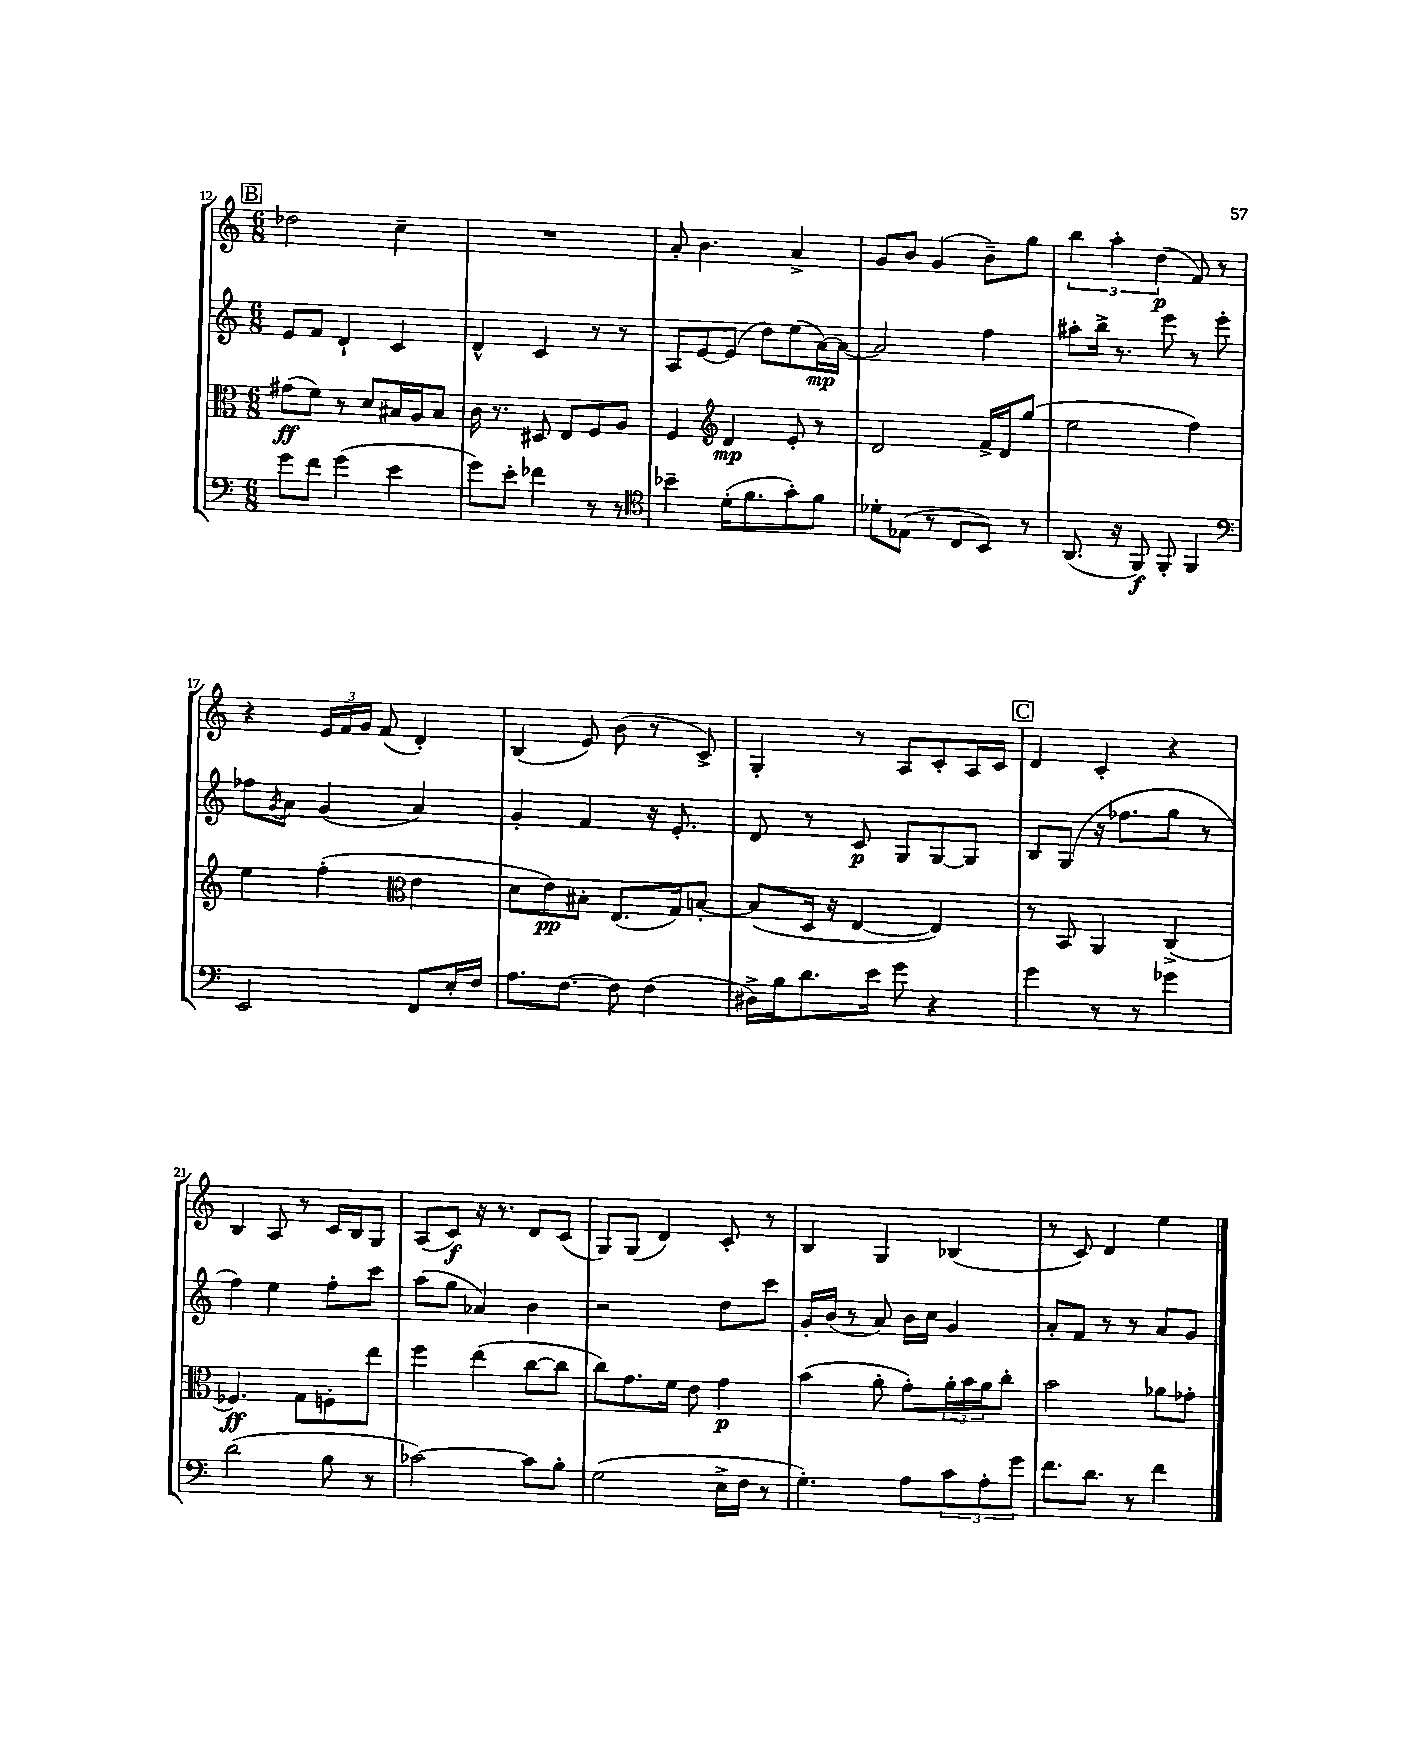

**kern	**kern	**kern	**kern
*staff4	*staff3	*staff2	*staff1
*clefF4	*clefC3	*clefG2	*clefG2
*k[]	*k[]	*k[]	*k[]
*M6/8	*M6/8	*M6/8	*M6/8
8g	(8g#	8e	2dd-
8f	8f)	8f	.
(4g	8r	4d`	.
.	8d	.	.
4e	16B#	4c	4cc~
.	16A	.	.
.	8B#	.	.
=	=	=	=
8g)	16c	4d^^	2.r
.	8.r	.	.
8e'	.	.	.
4f-	8D#	4c	.
.	8E	.	.
8r	8F	8r	.
8r	8A	8r	.
=	=	=	=
*clefC4	*	*	*
4b-~	4F	8A	8a'
.	.	[8e	4.b
*	*clefG2	*	*
(16d'	4d	(8e]	.
8.f	.	.	.
.	.	8dd)	.
8g')	8e'	(8ee	4a^
8f	8r	[16a)	.
.	.	16a_	.
=	=	=	=
8d-'	2d	2a]	8g
(8E-	.	.	8b
8r	.	.	(4g
8C	.	.	.
8BB)	16f^	4ff	8b~)
.	16d	.	.
8r	(8gg	.	8gg
=	=	=	=
(8.AA	2ee	8aa#'	6bb
.	.	16bb^	.
.	.	.	6aa'
16r	.	8.r	.
8FF)	.	.	.
.	.	.	(6dd
8FF'	.	8eee	.
4FF	4ff)	8r	8f)
.	.	8eee'	8r
=	=	=	=
*clefF4	*	*	*
2EE	4ee	8ff-	4r
.	.	8qg	.
.	.	8a	.
.	(4ff'	(4g	24e
.	.	.	24f
.	.	.	24g
.	.	.	(8f
*	*clefC3	*	*
8FF	4e	4a)	4d')
16E'	.	.	.
16F	.	.	.
=	=	=	=
8.A	8d	4g'	(4B
.	8e)	.	.
[8.F	.	.	.
.	8B#'	4f	8e)
8F]	(8.E	.	(8b
(4F	.	16r	8r
.	16G)	8.e'	.
.	[8B'	.	8c^)
=	=	=	=
16D#^)	(8B]	8d	4G'
16B	.	.	.
8.d	16D	8r	.
.	16r	.	.
.	[4E	8c	8r
16e	.	.	.
8g	.	8G	8A
4r	4E])	[8G	8c'
.	.	8G]	16A
.	.	.	16c
=	=	=	=
4g	8r	8B	4d
.	8BB	(8G	.
8r	4AA	16r	4c'
.	.	8.ff-	.
8r	.	.	.
4g-	(4C^	8gg	4r
.	.	8r	.
=	=	=	=
(2d	4.F-)	4ff)	4B
.	.	4ee	8A
.	8G	.	8r
8B	8F'	8ff'	16c
.	.	.	16B
8r	8ee	8ccc	8G
=	=	=	=
[2c-)	4ff	(8aa	(8A
.	.	8gg	8c)
.	(4ee	4a-)	16r
.	.	.	8.r
8c-]	[8cc	4b	8d
8B'	8cc]	.	(8c
=	=	=	=
(2G	8cc)	2r	8G)
.	8.g	.	(8G
.	.	.	4d)
.	16f	.	.
.	8e	.	.
16E^	4g	8dd	8c'
16F	.	.	.
8r	.	8ccc	8r
=	=	=	=
4.G')	(4b	16g'	4B
.	.	(16b	.
.	.	8r	.
.	8a'	8a)	4G
8A	8g')	16b	.
.	.	16cc	.
12c	24a'	4g	(4B-
.	24b	.	.
12A'	24a	.	.
.	8cc'	.	.
12g	.	.	.
=	=	=	=
8.f	2b	8a'	8r
.	.	8f	8c)
8.d	.	.	.
.	.	8r	4d
8r	.	8r	.
4f	8a-	8a	4ee
.	8g-'	8g	.
==	==	==	==
*-	*-	*-	*-
